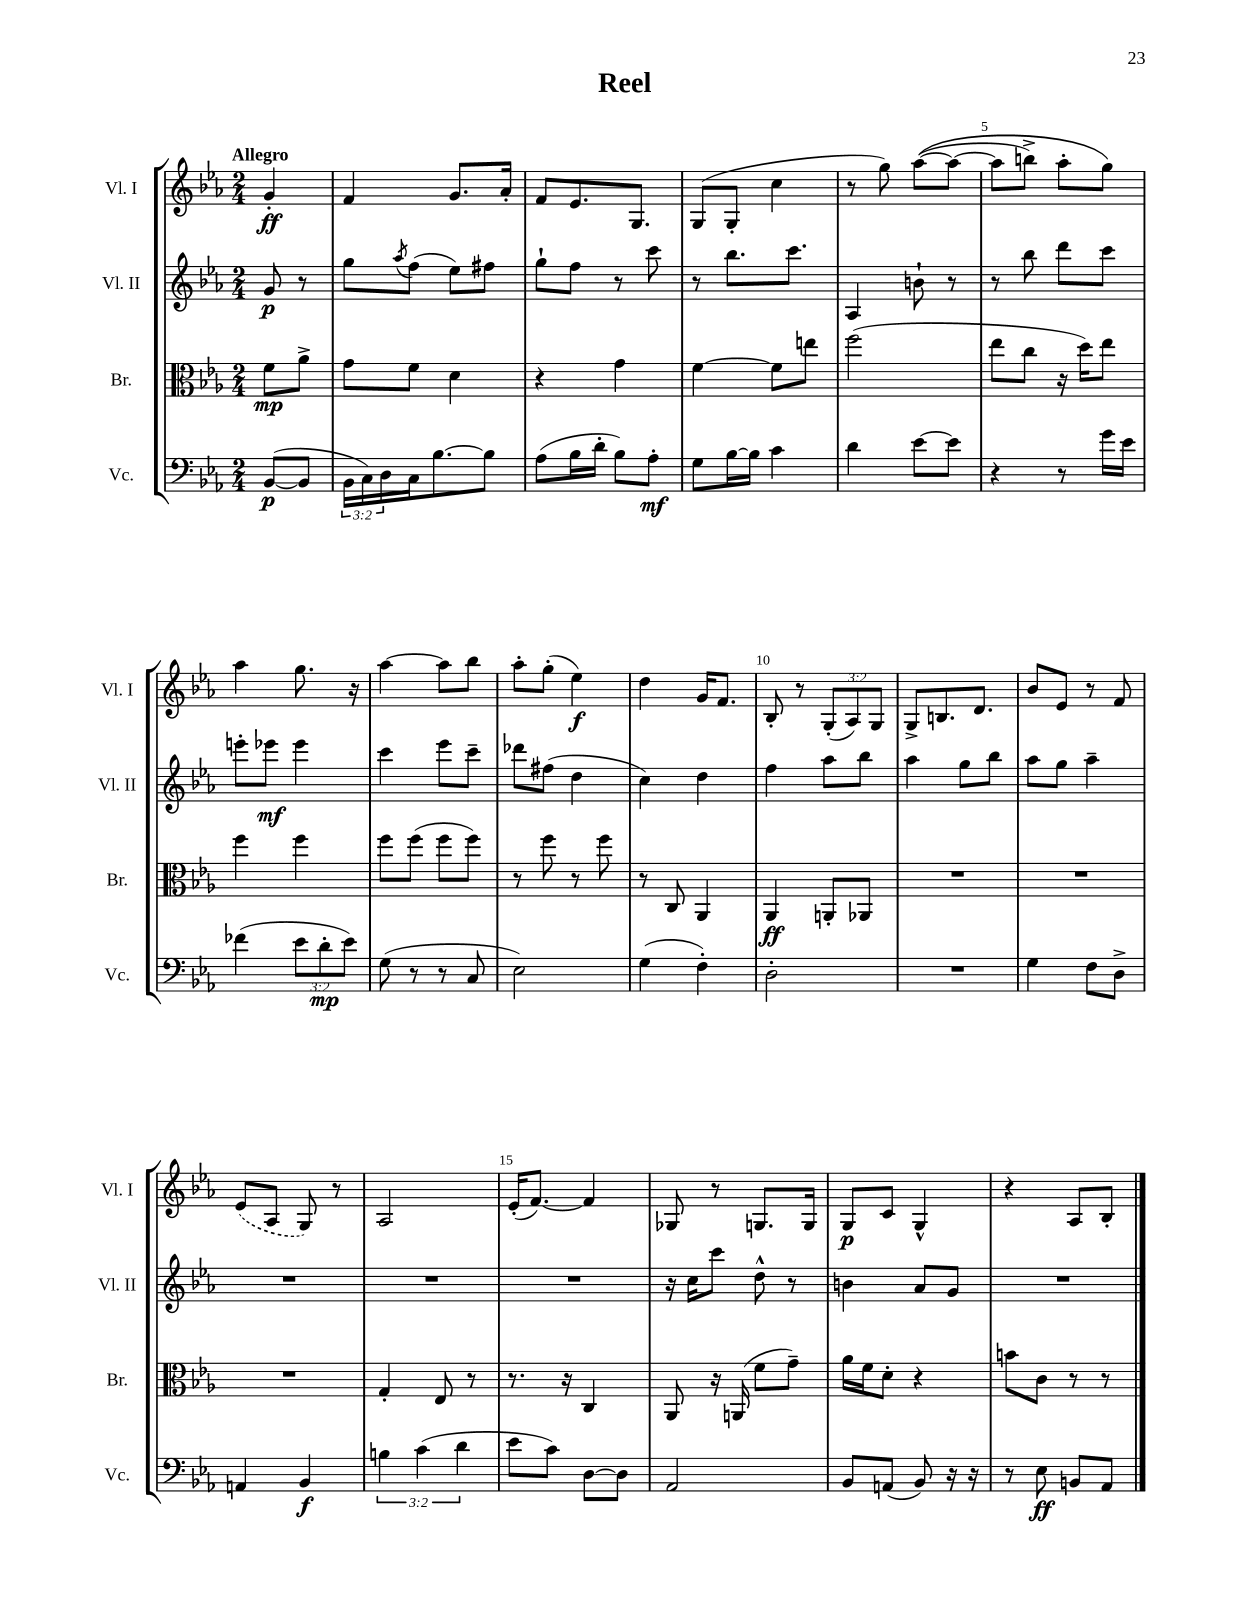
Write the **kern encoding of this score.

**kern	**kern	**kern	**kern
*staff4	*staff3	*staff2	*staff1
*clefF4	*clefC3	*clefG2	*clefG2
*k[b-e-a-]	*k[b-e-a-]	*k[b-e-a-]	*k[b-e-a-]
*M2/4	*M2/4	*M2/4	*M2/4
([8BB-/L	8f\L	8g/	4g'/
8BB-/]J	8a-^\J	8r	.
=	=	=	=
24BB-\LL	8g\L	8gg\L	4f/
24C\)	.	.	.
24D\	.	.	.
.	.	8qaa-/	.
16C\J	8f\J	(8ff\J	.
[8.B-\	.	.	.
.	4d\	8ee-\L)	8.g/L
8B-\]J	.	8ff#\J	.
.	.	.	16a-'/Jk
=	=	=	=
(8A-\L	4r	8gg`\L	8f/L
16B-\L	.	8ff\J	8.e-/
16d'\JJ	.	.	.
8B-\L)	4g\	8r	.
.	.	.	8.G/J
8A-'\J	.	8ccc\	.
=	=	=	=
8G\L	[4f\	8r	(8G/L
[16B-\L	.	8.bb-\L	8G'/J
16B-\]JJ	.	.	.
4c\	8f\]L	.	4cc\
.	.	8.ccc\J	.
.	8ee\J	.	.
=	=	=	=
4d\	(2ff\	4A-/	8r
.	.	.	8gg\)
[8e-\L	.	8b`\	&(([8aa-\L
8e-\]J	.	8r	8aa-\_J
=	=	=	=
4r	8ee-\L	8r	8aa-\]L
.	8cc\J	8bb-\	8bb^\J)
8r	16r	8ddd\L	8aa-'\L
.	16dd\LK)	.	.
16g\LL	8ee-\J	8ccc\J	8gg\J&)
16e-\JJ	.	.	.
=	=	=	=
(4f-\	4ff\	8eee'\L	4aa-\
.	.	8eee-\J	.
12e-\L	4ff\	4eee-\	8.gg\
12d'\	.	.	.
12e-\J)	.	.	.
.	.	.	16r
=	=	=	=
(8G\	8ff\L	4ccc\	[4aa-\
8r	(8ff\J	.	.
8r	8ff\L	8eee-\L	8aa-\]L
8C/	8ff\J)	8ccc~\J	8bb-\J
=	=	=	=
2E-\)	8r	8ddd-\L	8aa-'\L
.	8ff\	(8ff#\J	(8gg'\J
.	8r	4dd\	4ee-\)
.	8ff\	.	.
=	=	=	=
(4G\	8r	4cc\)	4dd\
.	8C/	.	.
4F'\)	4AA-/	4dd\	16g/LK
.	.	.	8.f/J
=	=	=	=
2D'\	4AA-/	4ff\	8B-'/
.	.	.	8r
.	8AA'/L	8aa-\L	(12G'/L
.	.	.	12A-/)
.	8AA-/J	8bb-\J	.
.	.	.	12G/J
=	=	=	=
2r	2r	4aa-\	8G^/L
.	.	.	8.B/
.	.	8gg\L	.
.	.	.	8.d/J
.	.	8bb-\J	.
=	=	=	=
4G\	2r	8aa-\L	8b-/L
.	.	8gg\J	8e-/J
8F\L	.	4aa-~\	8r
8D^\J	.	.	8f/
=	=	=	=
4AA/	2r	2r	(8e-/L
.	.	.	8A-/J
4BB-/	.	.	8G/)
.	.	.	8r
=	=	=	=
6B\	4G'/	2r	2A-/
(6c\	.	.	.
.	8E-/	.	.
6d\	.	.	.
.	8r	.	.
=	=	=	=
8e-\L	8.r	2r	(16e-'/LK
.	.	.	[8.f/J)
8c\J)	.	.	.
.	16r	.	.
[8D\L	4C/	.	4f/]
8D\]J	.	.	.
=	=	=	=
2AA-/	8AA-/	16r	8G-/
.	.	16cc\LK	.
.	16r	8ccc\J	8r
.	(16AA/	.	.
.	8f\L	8dd^^\	8.G/L
.	8g~\J)	8r	.
.	.	.	16G/Jk
=	=	=	=
8BB-/L	16a-\LL	4b\	8G/L
.	16f\J	.	.
(8AA/J	8d'\J	.	8c/J
8BB-/)	4r	8a-/L	4G^^/
16r	.	8g/J	.
16r	.	.	.
=	=	=	=
8r	8b\L	2r	4r
8E-\	8c\J	.	.
8BB/L	8r	.	8A-/L
8AA-/J	8r	.	8B-'/J
==	==	==	==
*-	*-	*-	*-
